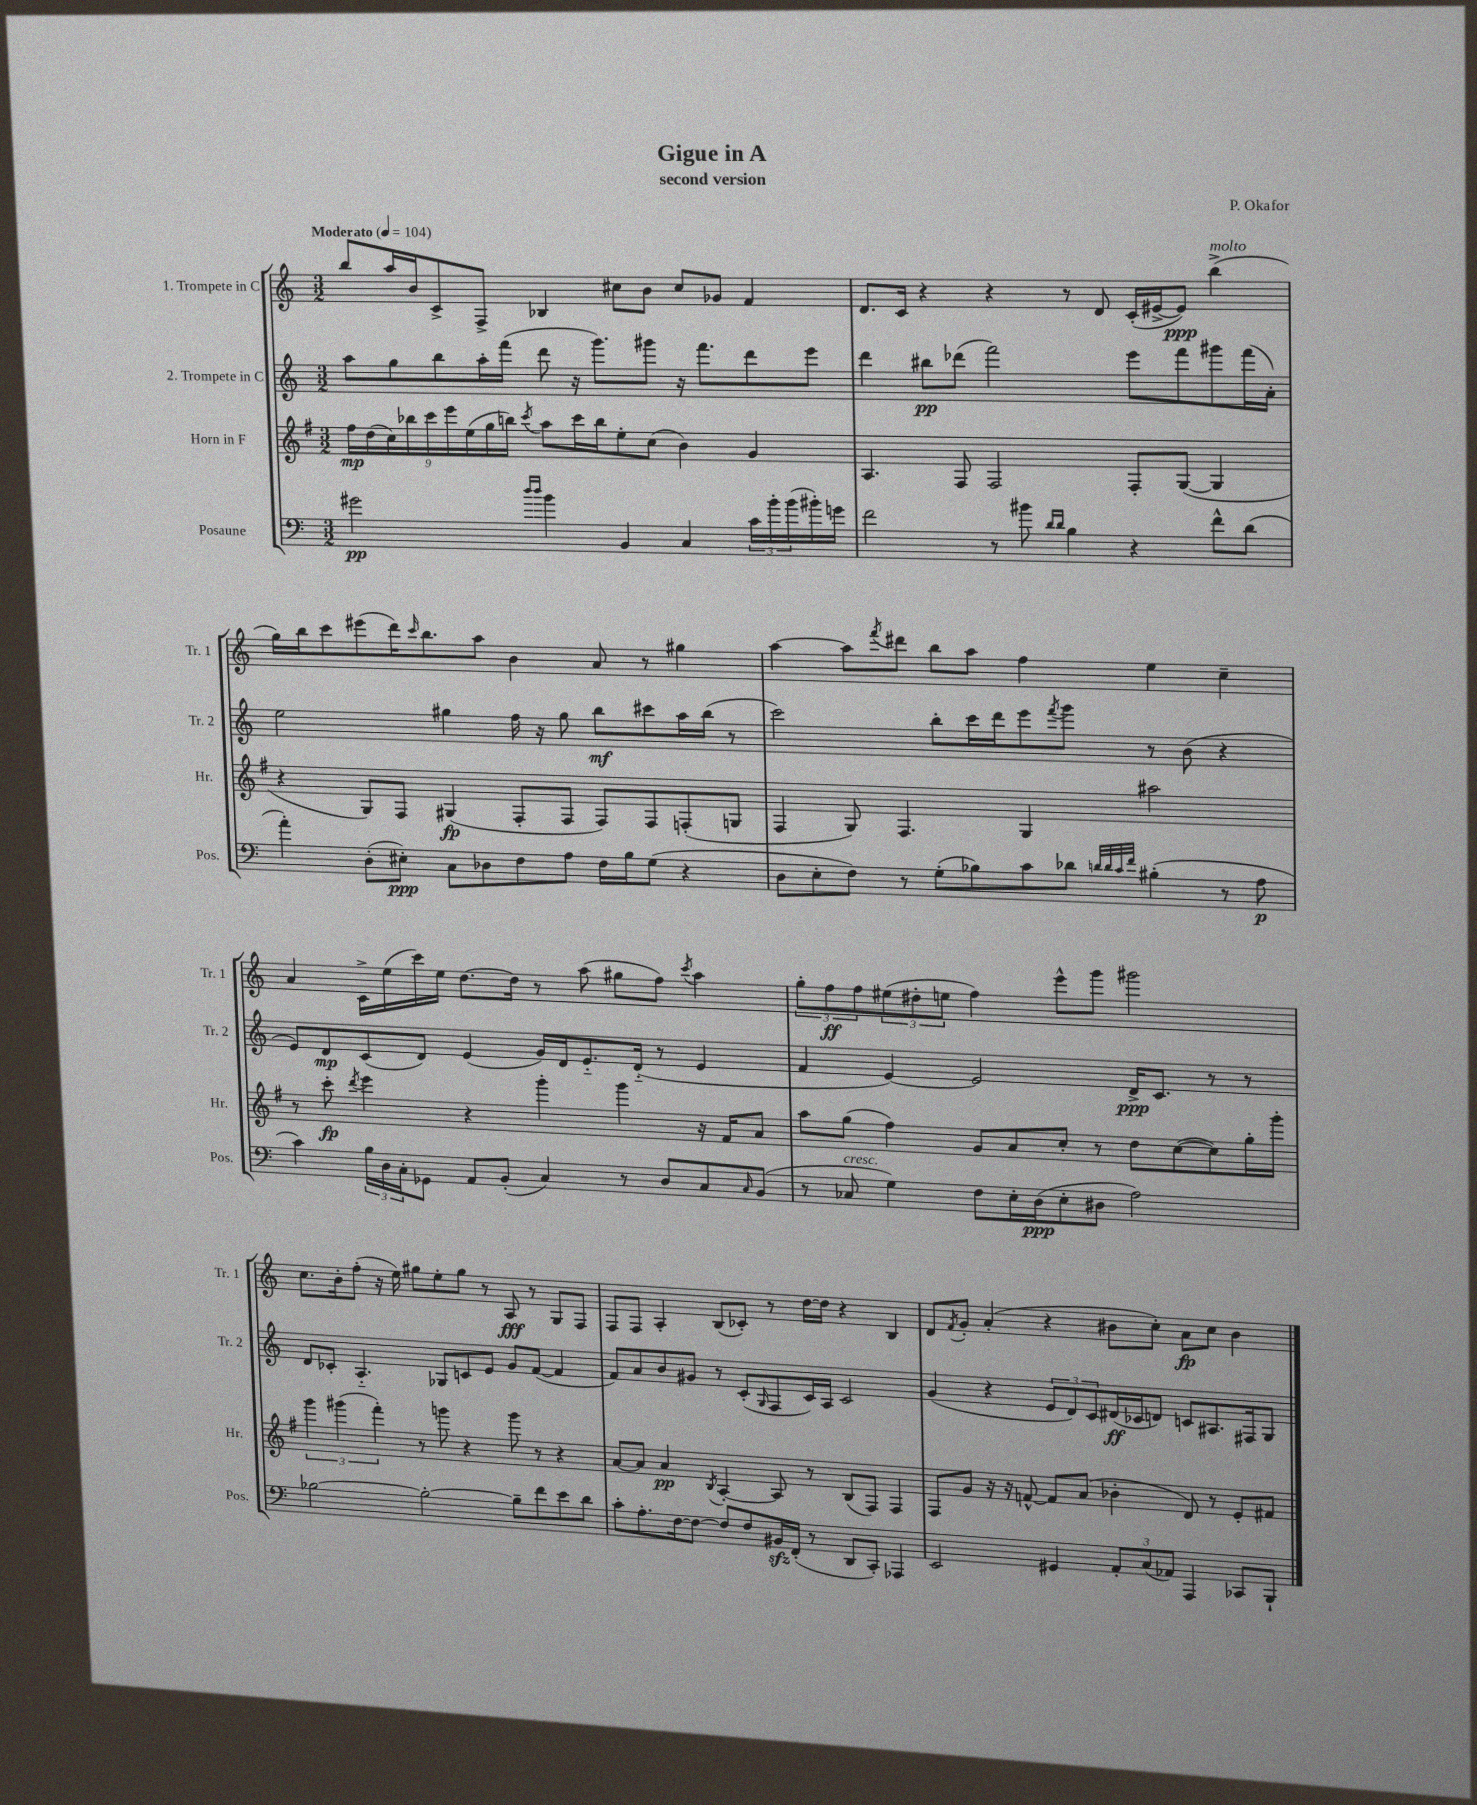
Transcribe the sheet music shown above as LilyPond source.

\header { title = "Gigue in A" composer = "P. Okafor" subtitle = "second version" }
<<
\new StaffGroup <<
\new Staff = "s0" \with { instrumentName = "1. Trompete in C" shortInstrumentName = "Tr. 1" } {
    \clef treble \key c \major \numericTimeSignature \time 3/2 \tempo "Moderato" 4 = 104
    b''8 a''16 b'16 c'8-> f8-> bes4 cis''8 b'8 cis''8 ges'8 f'4 |
    d'8. c'16 r4 r4 r8 d'8 c'16-.( eis'16~-> eis'8\ppp) b''4->^\markup { \italic "molto" }( |
    g''16) b''16 c'''8 eis'''8( d'''16) \grace { c'''16 } b''8. a''8 b'4 a'8 r8 gis''4 |
    a''4~ a''8 \acciaccatura { f'''8 } dis'''8 b''8 a''8 f''4 e''4 c''4-- |
    a'4 c'16-> e''16( c'''16) e''16 d''8.~ d''16 r8 a''8( gis''8 f''8) \acciaccatura { c'''8 } a''4 |
    \tuplet 3/2 { g''8-. f''8\ff f''8 } \tuplet 3/2 { eis''8( dis''8-. e''8 } f''4) e'''8-^ g'''8 gis'''2 |
    c''8. b'16-. f''8-.( r16 e''16) gis''8 e''8-. gis''8 r8 a8\fff r8 g8 f8 |
    f8 f8 a4-. b8( ces'8-.) r8 d''16~ d''16 r4 b4 |
    d'8 \acciaccatura { f'8 } g'8-. a'4-.( r4 bis'8 c''8-.) a'8\fp c''8 bis'4 \bar "|." |
}
\new Staff = "s1" \with { instrumentName = "2. Trompete in C" shortInstrumentName = "Tr. 2" } {
    \clef treble \key c \major \numericTimeSignature \time 3/2
    a''8 g''8 b''8 a''16-. f'''16( d'''8 r16 g'''8.) gis'''8 r16 f'''8. d'''8 e'''8 |
    d'''4 bis''8\pp des'''8( f'''2) e'''8 f'''8 gis'''8 f'''16( a'16-.) |
    e''2 gis''4 f''16 r16 gis''8 b''8\mf cis'''8 a''16 b''16( r8 |
    c'''2) b''8-. c'''16 d'''16 e'''8 \acciaccatura { f'''8 } g'''8 r8 b'8( r4 |
    e'8) d'8\mp c'8( d'8) e'4( g'16) d'16 e'8.-_ d'16-_( r8 e'4 |
    f'4 e'4~) e'2 d'16->\ppp c'8. r8 r8 |
    d'8 ces'8-. a4.-_ ges8 c'8 e'8 g'8 f'8~( f'4 |
    f'8) a'8 b'8 gis'8 r8 c'8-.( \grace { g16 } f8 c'16) a16 c'2 |
    g'4( r4 \tuplet 3/2 { e'8 d'8) c'8 } dis'16\ff( ces'16 d'8) c'8 ais8. fis16 g8 \bar "|." |
}
\new Staff = "s2" \with { instrumentName = "Horn in F" shortInstrumentName = "Hr." } {
    \clef treble \key g \major \numericTimeSignature \time 3/2
    \tuplet 9/8 { fis''16\mp d''16( c''16) bes''16 c'''16 e'''16 e''16( g''16 b''16) } \acciaccatura { c'''8 } a''8 c'''16 b''16 e''8-. c''8( b'4) g'4 |
    a4. fis8 fis2 fis8-. g8~( g4 |
    r4 g8) fis8 gis4\fp( fis8-. fis8 fis8) fis8 f8-.( g8 |
    fis4 g8) fis4. g4 ais''2 |
    r8 c'''8-.\fp \acciaccatura { d'''8 } e'''4 r4 g'''4-. g'''4 r16 fis'16 a'8 |
    a''8 g''8( fis''4) g'8 a'8 c''8-. r8 d''8 c''8~( c''8) g''16-. g'''16-. |
    \tuplet 3/2 { g'''4 gis'''4( fis'''4-.) } r8 g'''8 r4 g'''8 r8 r4 |
    a'8~ a'8 a'4\pp \acciaccatura { b8 } a4~-. a8 r8 b8( fis8) fis4 |
    fis8 g'8 r16 r16 f'8~-^ f'8 a'8( bes'4-. d'8) r8 e'8-. fis'8 \bar "|." |
}
\new Staff = "s3" \with { instrumentName = "Posaune" shortInstrumentName = "Pos." } {
    \clef bass \key c \major \numericTimeSignature \time 3/2
    gis'2\pp \grace { d''16 d''16 } b'4 b,4 c4 \tuplet 3/2 { c'16 b'16-. b'16( } bis'16-.) g'16 |
    f'2 r8 bis'8 \grace { d'16 d'16 } b4 r4 f'8-^ d'8( |
    a'4-.) d8-.( eis8-.\ppp) c8 des8 f8 a8 f16 b16 g8( r4 |
    d8 e8-. f8) r8 g8-.( bes8) c'8 des'8 \grace { d'32 d'32 c'32 f'32 } bis4-.( r8 a8\p |
    c'4) \tuplet 3/2 { b16 d16 c16-. } ges,8 a,8 b,8-.( c4) r8 d8 c8 \grace { c16 } b,8( |
    r8 ces8^\markup { \italic "cresc." } g4) f8 e16-. d16\ppp( e8-. dis8 a2) |
    bes2~ bes2~-. bes8-- f'8 e'8 d'8 |
    c'8-. a8.-. f16~ f8~ f8 f8 bis,16\sfz f,16-.( r8 d,8 c,8-.) aes,,4 |
    e,2 gis,4 \tuplet 3/2 { a,8-. c8( aes,8) } a,,4 ces,8 b,,8-! \bar "|." |
}
>>
>>
\layout { \context { \Score \remove "Bar_number_engraver" } }
